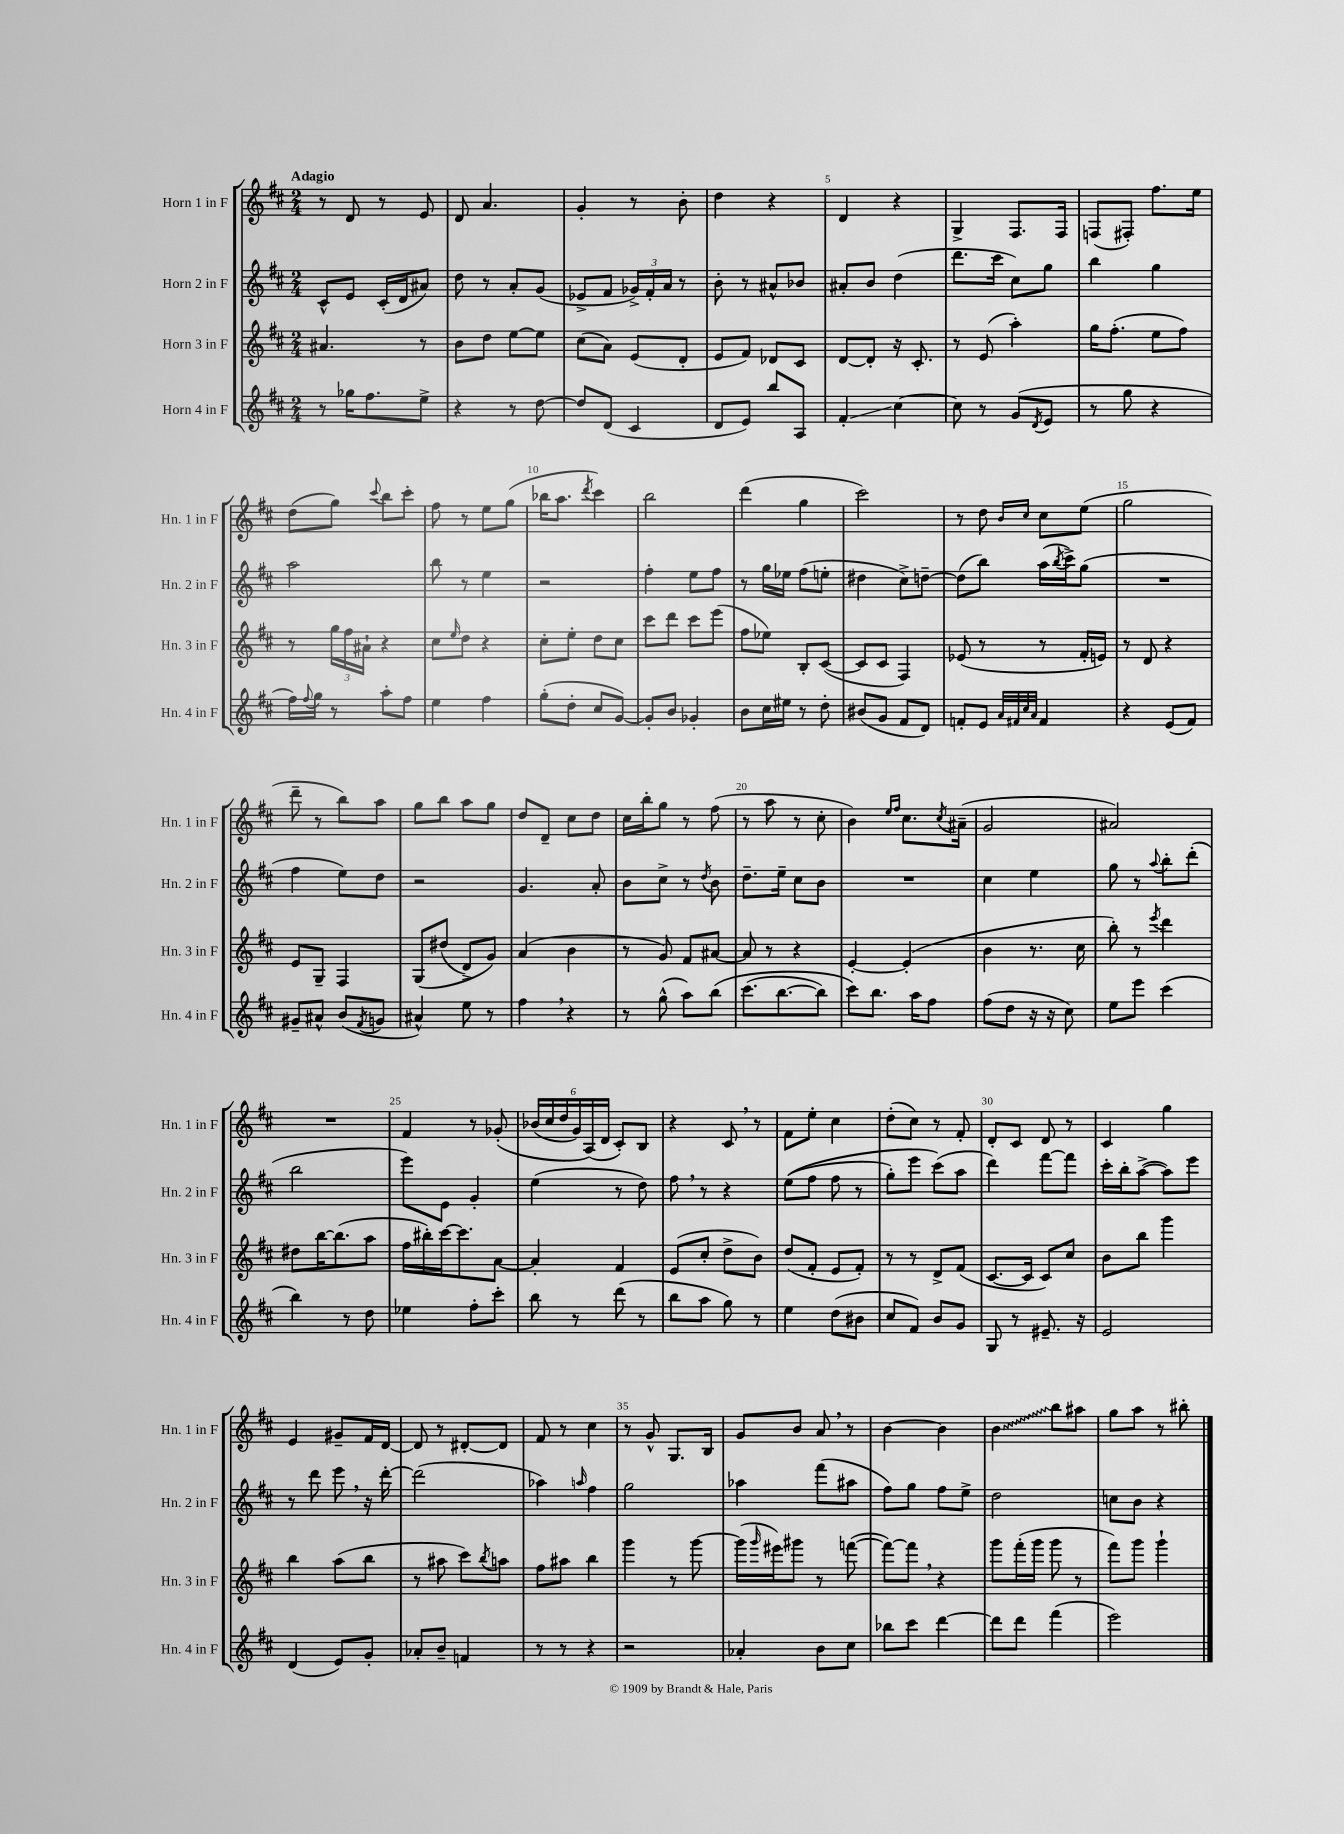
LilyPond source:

<<
\new StaffGroup <<
\new Staff = "s0" \with { instrumentName = "Horn 1 in F" shortInstrumentName = "Hn. 1 in F" } {
    \clef treble \key d \major \numericTimeSignature \time 2/4 \tempo "Adagio"
    r8 d'8 r8 e'8 |
    d'8 a'4. |
    g'4-. r8 b'8-. |
    d''4 r4 |
    d'4 r4 |
    g4-> fis8. fis16 |
    f8( fis8-.) fis''8. e''16 |
    d''8( g''8) \appoggiatura { cis'''8 } b''8 cis'''8-. |
    fis''8 r8 e''8 g''8( |
    bes''16 a''8. \acciaccatura { d'''8 } cis'''4) |
    b''2 |
    d'''4( g''4 |
    cis'''2) |
    r8 d''8 \grace { b'16 cis''16 } cis''8 e''8( |
    g''2 |
    d'''8-- r8 b''8) a''8 |
    g''8 b''8 a''8 g''8 |
    d''8 d'8-- cis''8 d''8 |
    cis''16 b''16-. g''8 r8 fis''8( |
    r8 a''8 r8 cis''8-. |
    b'4) \grace { e''16 fis''16 } cis''8. \acciaccatura { cis''8 } ais'16--( |
    g'2 |
    ais'2) |
    R2 |
    fis'4 r8 ges'8-.\( |
    \tuplet 6/4 { bes'16( cis''16 d''16 g'16) a16(\) d'16 } cis'8-.) b8 |
    r4 cis'8 \breathe r8 |
    fis'8 e''8-. cis''4 |
    d''8-.( cis''8) r8 fis'8-. |
    d'8-. cis'8 d'8 r8 |
    cis'4 g''4 |
    e'4 gis'8-- fis'16 d'16~ |
    d'8 r8 dis'8~-. dis'8 |
    fis'8 r8 cis''4 |
    r8 g'8-^ g8. b16 |
    g'8 b'8 a'8 \breathe r8 |
    b'4~ b'4 |
    \once \override Glissando.style = #'zigzag b'4\glissando b''8 ais''8 |
    g''8 a''8 r8 bis''8-. \bar "|." |
}
\new Staff = "s1" \with { instrumentName = "Horn 2 in F" shortInstrumentName = "Hn. 2 in F" } {
    \clef treble \key d \major \numericTimeSignature \time 2/4
    cis'8-^ e'8 cis'16-.( d'16 ais'8) |
    d''8 r8 a'8-. g'8( |
    ees'8-> fis'8 \tuplet 3/2 { ges'16->) fis'16-. a'16 } r8 |
    b'8-. r8 ais'8-^ bes'8 |
    ais'8-. b'8 d''4( |
    d'''8. cis'''16 cis''8) g''8 |
    b''4 g''4 |
    a''2 |
    b''8 r8 e''4 |
    r2 |
    fis''4-. e''8 fis''8 |
    r8 g''16 ees''16 fis''8( e''8-. |
    dis''4 cis''8->) d''8~-- |
    d''8( b''8) a''16( \acciaccatura { b''8 } cis'''16->) g''8( |
    R2 |
    fis''4 e''8) d''8 |
    r2 |
    g'4. a'8-. |
    b'8 cis''8-> r8 \acciaccatura { d''8 } b'8 |
    d''8.-- e''16-- cis''8 b'8 |
    R2 |
    cis''4 e''4 |
    g''8 r8 \appoggiatura { a''8 } b''8-. d'''8-.( |
    b''2 |
    e'''8) e'8 g'4-. |
    e''4( r8 d''8) |
    fis''8 \breathe r8 r4 |
    e''8(\( fis''8 fis''8 r8 |
    g''8-.) e'''8 cis'''8(\) a''8 |
    d'''4) fis'''8~ fis'''8 |
    cis'''16-. b''16-. a''8~->( a''8) e'''8 |
    r8 d'''8 e'''8 \breathe r16 d'''16~-. |
    d'''2( |
    aes''4) \grace { a''16 } fis''4 |
    g''2 |
    aes''4 fis'''8( ais''8 |
    fis''8) g''8 fis''8 e''8-> |
    d''2 |
    c''8 b'8 r4 \bar "|." |
}
\new Staff = "s2" \with { instrumentName = "Horn 3 in F" shortInstrumentName = "Hn. 3 in F" } {
    \clef treble \key d \major \numericTimeSignature \time 2/4
    ais'4. r8 |
    b'8 d''8 e''8~ e''8 |
    cis''8( a'8) e'8( d'8-. |
    e'8 fis'8) des'8 cis'8 |
    d'8~ d'8-. r16 cis'8.-. |
    r8 e'8( a''4-.) |
    g''16 fis''8.-.( e''8 fis''8) |
    r8 \tuplet 3/2 { g''16 fis''16 ais'16-! } r4 |
    cis''8 \grace { e''16 } d''8 r4 |
    cis''8-. e''8-. d''8 cis''8 |
    cis'''8 d'''8 cis'''8 e'''8( |
    fis''8 ees''8) b8-. cis'8~( |
    cis'8 cis'8 fis4) |
    ees'8( r8 r8 fis'16-. e'16) |
    r8 d'8 r4 |
    e'8 g8-- fis4 |
    g8\( dis''8( d'8->) g'8\) |
    a'4( b'4 |
    r8 g'8) fis'8 ais'8~ |
    ais'8 r8 r4 |
    e'4~-. e'4-.( |
    b'4 r8. cis''16 |
    b''8-.) r8 \acciaccatura { e'''8 } d'''4 |
    dis''8 b''16~ b''8.( a''8 |
    fis''16 bis''16-.) cis'''16~ cis'''8. a'8~ |
    a'4-. fis'4 |
    e'8( cis''8-. d''8-> b'8) |
    d''8( fis'8-. e'8 fis'8-.) |
    r8 r8 d'8-> fis'8( |
    cis'8.~ cis'16 cis'8) cis''8 |
    b'8 b''8 g'''4 |
    b''4 a''8( b''8 |
    r8 ais''8 cis'''8) \acciaccatura { b''8 } a''8 |
    fis''8 ais''8 b''4 |
    g'''4 r8 g'''8~ |
    g'''16( \grace { g'''16 } eis'''16) gis'''8 r8 f'''8~( |
    f'''8~) f'''8 \breathe r4 |
    g'''8 fis'''16-.( g'''16 g'''8 r8 |
    fis'''8) g'''8 g'''4-! \bar "|." |
}
\new Staff = "s3" \with { instrumentName = "Horn 4 in F" shortInstrumentName = "Hn. 4 in F" } {
    \clef treble \key d \major \numericTimeSignature \time 2/4
    r8 ges''16 fis''8. e''8-> |
    r4 r8 d''8~ |
    d''8 d'8( cis'4 |
    d'8 e'8) b''8 a8 |
    fis'4-.\glissando cis''4~ |
    cis''8 r8 g'8( \acciaccatura { d'8 } e'8 |
    r8 g''8 r4 |
    fis''16) \appoggiatura { fis''8 } g''16 r8 a''8-. fis''8 |
    e''4 fis''4 |
    g''8-.( d''8-. cis''8 g'8~) |
    g'8-. b'8 ges'4-. |
    b'8 cis''16 eis''16 r8 d''8-. |
    bis'8( g'8 fis'8 d'8) |
    f'8-. e'8 \grace { a'32 fis'32 cis''32 a'32 } fis'4 |
    r4 e'8( fis'8) |
    gis'8-- ais'8-^ b'8( \acciaccatura { fis'8 } g'8 |
    ais'4-^) e''8 r8 |
    fis''4 \breathe r4 |
    r8 g''8-^( a''8) b''8\( |
    cis'''8.( b''8.~ b''8) |
    cis'''8\) b''8. a''16 fis''8 |
    fis''8( d''8 r16 r16 cis''8) |
    e''8 e'''8 cis'''4( |
    b''4) r8 d''8 |
    ees''4 fis''8-. cis'''8-. |
    b''8 r8 d'''8( r8 |
    b''8 a''8 g''8) r8 |
    e''4 d''8( bis'8 |
    cis''8 fis'8) b'8 g'8 |
    g8 r8 eis'8.-- r16 |
    e'2 |
    d'4( e'8) g'8-. |
    aes'8-. b'8-- f'4 |
    r8 r8 r4 |
    r2 |
    aes'4-. b'8 cis''8 |
    bes''8 cis'''8 d'''4~ |
    d'''8 d'''8 fis'''4( |
    e'''2) \bar "|." |
}
>>
>>
\layout { \context { \Score \override BarNumber.break-visibility = ##(#f #t #t) barNumberVisibility = #(every-nth-bar-number-visible 5) } }
